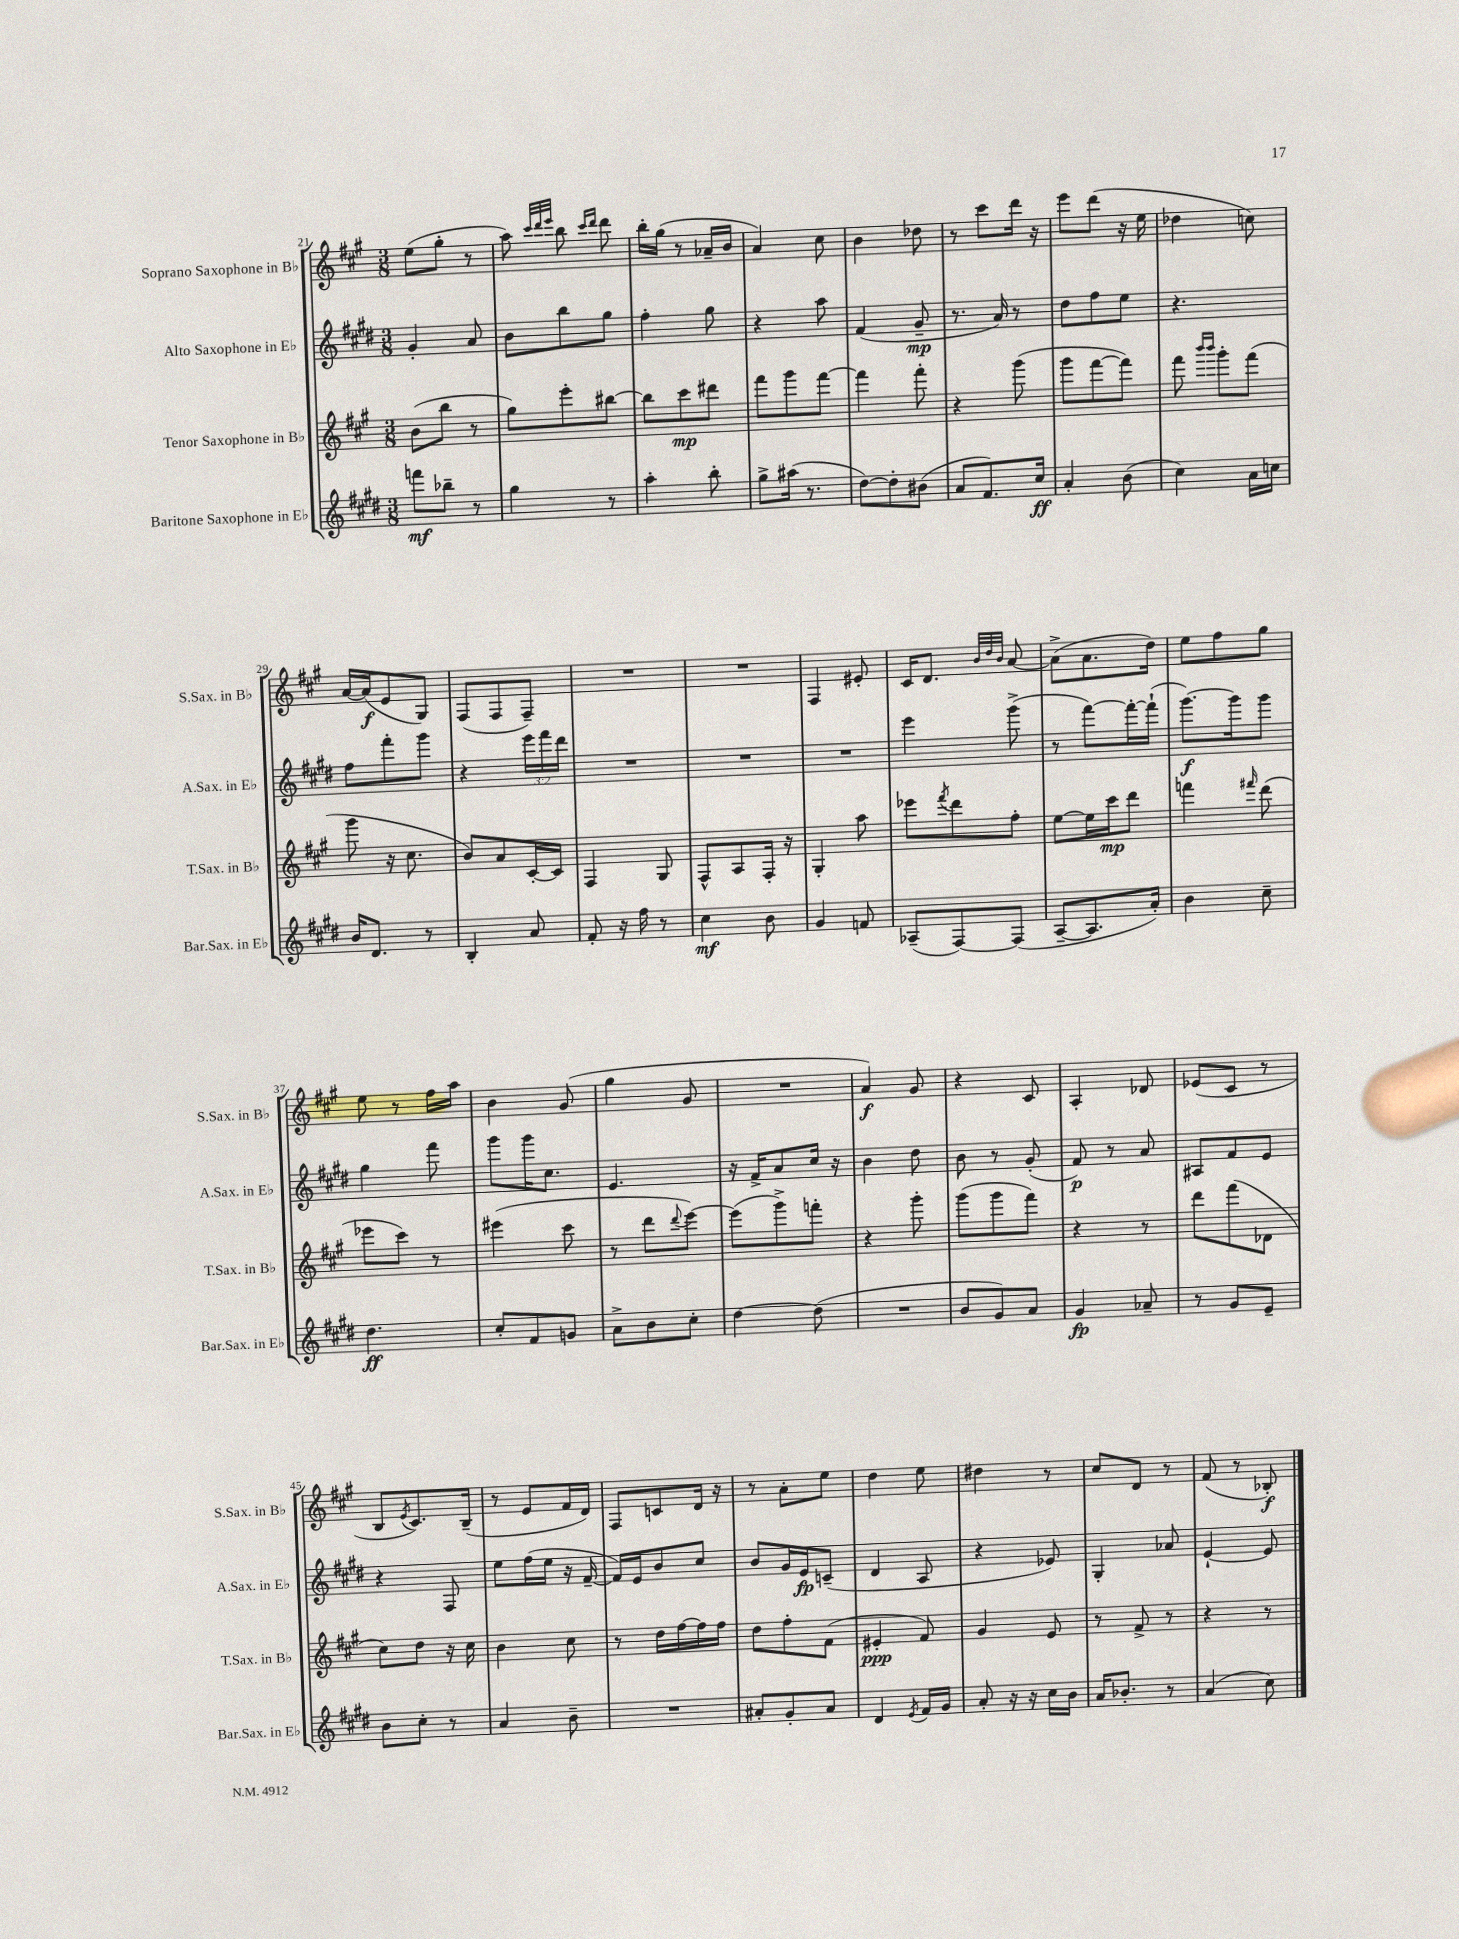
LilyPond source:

<<
\new StaffGroup <<
\new Staff = "s0" \with { instrumentName = "Soprano Saxophone in Bb" shortInstrumentName = "S.Sax. in Bb" } {
    \clef treble \key a \major \numericTimeSignature \time 3/8
    e''8( gis''8-. r8 |
    a''8) \grace { cis'''32 d'''32 e'''32 } b''8 \grace { cis'''16 d'''16 } d'''8 |
    b''16-. gis''16( r8 aes'16-- b'16 |
    a'4) cis''8 |
    b'4 des''8 |
    r8 cis'''8 d'''16 r16 |
    e'''8 d'''8( r16 e''16 |
    des''4 c''8) |
    a'16~ a'16\f( e'8 gis8) |
    fis8( fis8 fis8--) |
    R4. |
    R4. |
    fis4 eis'8-. |
    cis'16 d'8. \grace { b'32 d''32 b'32 } a'8~ |
    a'8->( a'8. d''16) |
    e''8 fis''8 gis''8 |
    e''8 r8 fis''16 a''16 |
    b'4 gis'8( |
    gis''4 gis'8 |
    R4. |
    a'4\f) gis'8 |
    r4 cis'8 |
    a4-. des'8 |
    ees'8( cis'8 r8 |
    b8 \acciaccatura { e'8 } cis'8.) b16--( |
    r8 e'8 fis'16 d'16) |
    fis8 c'8 d'16 r16 |
    r8 a'8-. e''8 |
    d''4 e''8 |
    dis''4 r8 |
    cis''8 d'8 r8 |
    fis'8( r8 bes8-.\f) \bar "|." |
}
\new Staff = "s1" \with { instrumentName = "Alto Saxophone in Eb" shortInstrumentName = "A.Sax. in Eb" } {
    \clef treble \key e \major \numericTimeSignature \time 3/8 \override Staff.TupletNumber.text = #tuplet-number::calc-fraction-text
    gis'4-. a'8 |
    b'8 b''8 gis''8 |
    fis''4-. gis''8 |
    r4 a''8 |
    fis'4( gis'8--\mp |
    r8. a'16) r8 |
    dis''8 fis''8 e''8 |
    r4. |
    fis''8 fis'''8-. gis'''8 |
    r4 \tuplet 3/2 { e'''16 fis'''16 dis'''16 } |
    R4. |
    R4. |
    R4. |
    e'''4 gis'''8->( |
    r8 fis'''8~) fis'''16~-. fis'''16-!( |
    gis'''8.~\f) gis'''16 gis'''8 |
    gis''4 fis'''8 |
    gis'''8 gis'''16 cis''8. |
    e'4. |
    r16 fis'16-> a'8 cis''16 r16 |
    b'4 dis''8 |
    b'8 r8 gis'8-.( |
    fis'8\p) r8 a'8 |
    ais8 fis'8 e'8 |
    r4 fis8 |
    e''8 fis''16( e''16 r16 fis'16~-- |
    fis'16) e'16 b'8 cis''8 |
    b'8 gis'16 e'16\fp c'8--( |
    dis'4 a8 |
    r4 ees'8) |
    gis4-. aes'8 |
    e'4~-! e'8 \bar "|." |
}
\new Staff = "s2" \with { instrumentName = "Tenor Saxophone in Bb" shortInstrumentName = "T.Sax. in Bb" } {
    \clef treble \key a \major \numericTimeSignature \time 3/8
    b'8( b''8 r8 |
    gis''8) e'''8-. bis''8~ |
    bis''8 cis'''8\mp dis'''8 |
    fis'''8 gis'''8 fis'''8~ |
    fis'''4 fis'''8-. |
    r4 gis'''8( |
    gis'''8 fis'''8~ fis'''8) |
    fis'''8 \grace { b'''16 b'''16 } gis'''8-. fis'''8( |
    gis'''8 r16 cis''8. |
    b'8) a'8 cis'16~-. cis'16 |
    fis4 gis8 |
    fis8-^ a8 fis16-. r16 |
    gis4-. a''8 |
    ees'''8 \acciaccatura { fis'''8 } d'''8 fis''8-. |
    e''8~ e''16 cis'''16\mp d'''8 |
    f'''4 \grace { fis'''16 } d'''8( |
    ees'''8 cis'''8) r8 |
    eis'''4( cis'''8 |
    r8 d'''8 \appoggiatura { d'''8 } e'''8~) |
    e'''8( gis'''8->) f'''8-. |
    r4 gis'''8-. |
    gis'''8( gis'''8 fis'''8) |
    r4 r8 |
    d'''8 fis'''8( des'8 |
    cis''8) d''8 r16 cis''16 |
    b'4 cis''8 |
    r8 d''16 fis''16~ fis''16 fis''16 |
    d''8 fis''8-. fis'8( |
    eis'4-.\ppp fis'8) |
    gis'4 e'8 |
    r8 fis'8-> r8 |
    r4 r8 \bar "|." |
}
\new Staff = "s3" \with { instrumentName = "Baritone Saxophone in Eb" shortInstrumentName = "Bar.Sax. in Eb" } {
    \clef treble \key e \major \numericTimeSignature \time 3/8
    f'''8\mf bes''8-- r8 |
    gis''4 r8 |
    a''4-. b''8-. |
    gis''8-> ais''16( r8. |
    dis''8~) dis''8-. bis'8( |
    a'8 fis'8.) cis''16\ff |
    a'4-. b'8( |
    cis''4) a'16 c''16 |
    b'16 dis'8. r8 |
    b4-. a'8 |
    fis'8-. r16 fis''16 r8 |
    cis''4\mf b'8 |
    gis'4 f'8 |
    aes8--( fis8~) fis8( |
    a8~-- a8. a'16-.) |
    b'4 cis''8-- |
    dis''4.\ff |
    cis''8-. fis'8 g'8 |
    a'8-> b'8 cis''8-. |
    dis''4~ dis''8( |
    R4. |
    b'8 gis'8) a'8 |
    gis'4\fp aes'8-- |
    r8 gis'8 e'8-- |
    b'8 cis''8-. r8 |
    a'4 b'8-- |
    R4. |
    ais'8-. gis'8-. ais'8 |
    dis'4 \acciaccatura { e'8 } fis'16 gis'16 |
    a'8-. r16 r16 cis''16 b'16 |
    a'16 bes'8.-. r8 |
    a'4( cis''8) \bar "|." |
}
>>
>>
\layout { \context { \Score currentBarNumber = #21 } }
